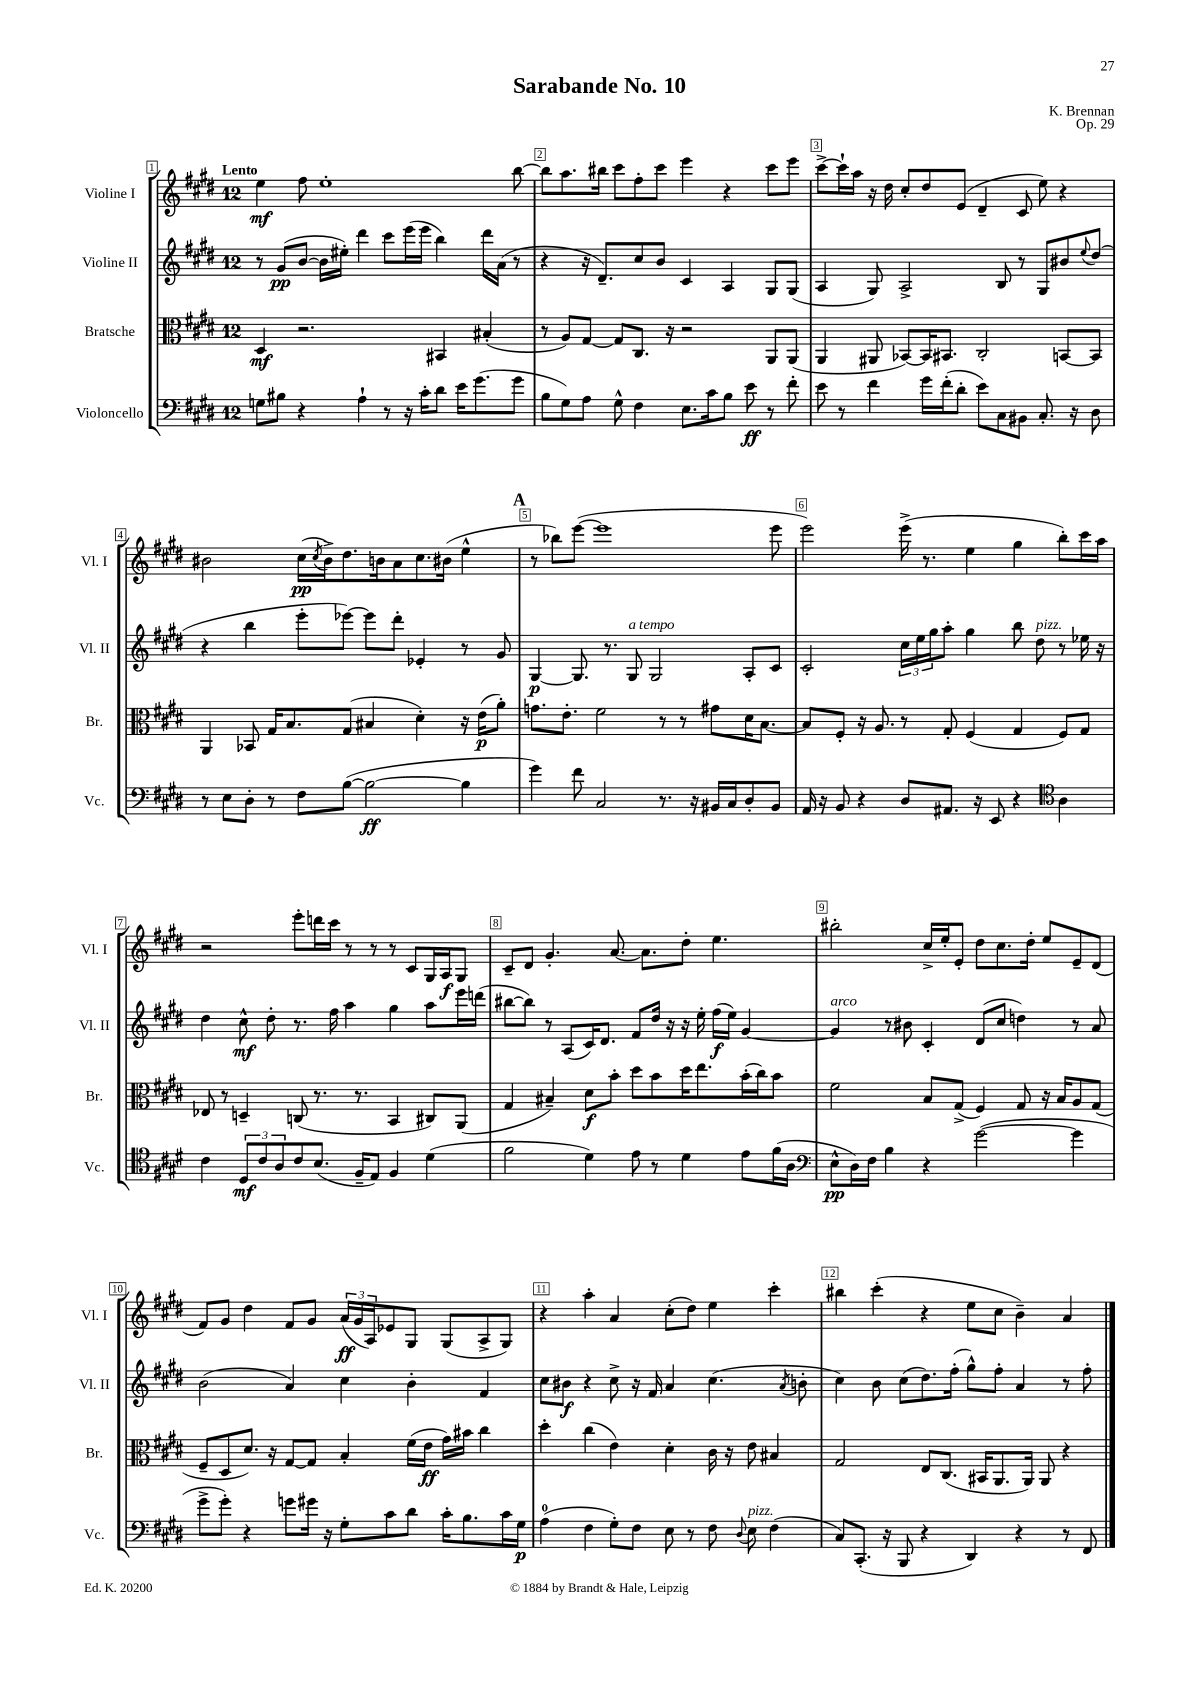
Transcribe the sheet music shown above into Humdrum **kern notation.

**kern	**kern	**kern	**kern
*staff4	*staff3	*staff2	*staff1
*clefF4	*clefC3	*clefG2	*clefG2
*k[f#c#g#d#]	*k[f#c#g#d#]	*k[f#c#g#d#]	*k[f#c#g#d#]
*M12/8	*M12/8	*M12/8	*M12/8
8G	4D#	8r	4ee
8B#	.	(8g#	.
4r	2.r	[8b	8ff#
.	.	16b]	1ee'
.	.	16ee#')	.
4A`	.	4ddd#	.
8r	.	8ccc#	.
16r	.	(16eee	.
16c#'	.	16eee	.
8d#	4BB#	4bb)	.
16e	.	.	.
(8.g#	.	.	.
.	(4B#'	16ddd#	.
.	.	(16a	.
8g#	.	8r	[8bb
=	=	=	=
8B	8r	4r	8bb]
8G#)	8A)	.	8.aa
8A	[8G#	16r	.
.	.	8.d#~)	16bb#
8G#^^	8G#]	.	8ccc#
4F#	8.C#	8cc#	8ff#'
.	.	8b	8ccc#
.	16r	.	.
8.E	2r	4c#	4eee
16c#	.	.	.
8B	.	4A	4r
8e	.	.	.
8r	8AA	8G#	8ccc#
8f#'	(8AA	(8G#	8eee
=	=	=	=
8e	4AA	4A	[8ccc#^
8r	.	.	16ccc#`]
.	.	.	16aa
4f#	8AA#	8G#)	16r
.	.	.	16dd#
.	[8BB-)	2A^	8cc#'
16g#	16BB-]	.	8dd#
(16f#'	8.BB#	.	.
8d#'	.	.	(8e
8e)	2C#'	.	4d#~
8C#	.	8B	.
8BB#	.	8r	8c#
8.C#'	.	8G#	8ee)
.	[8BB	8b#	4r
16r	.	.	.
.	.	8qqee	.
8D#	8BB]	(8dd#	.
=	=	=	=
8r	4AA	4r	2b#
8E	.	.	.
8D#'	8BB-	4bb	.
8r	16G#	.	.
.	8.B	.	.
8F#	.	8eee'	(16cc#
.	.	.	8qcc#
.	.	.	16b#^)
([8B	(8G#	[8eee-)	8.dd#
2B_	4B#	8eee-]	.
.	.	.	16b
.	.	8ddd#'	8a
.	4d#')	4e-'	8.cc#
.	.	.	(16b#
4B]	16r	8r	4ee^^
.	(16e	.	.
.	8a')	8g#	.
=	=	=	=
4g#)	8.g	[4G#	8r
.	.	.	8bb-)
.	8.e'	.	.
8f#	.	8.G#]	([8eee
2C#	2f#	.	1eee]
.	.	8.r	.
.	.	8G#	.
.	.	2G#	.
8.r	8r	.	.
.	8r	.	.
16r	.	.	.
16BB#	8g#	.	.
16C#	.	.	.
8D#'	16d#	8A'	.
.	[8.B	.	.
8BB#	.	8c#	8eee
=	=	=	=
16AA	8B]	2c#'	2eee)
16r	.	.	.
8BB	8F#'	.	.
4r	16r	.	.
.	8.A	.	.
8D#	8r	24cc#	(16eee^
.	.	24ee	.
.	.	.	8.r
.	.	24gg#	.
8.AA#	8G#'	8aa'	.
.	(4F#	4gg#	4ee
16r	.	.	.
8EE	.	.	.
4r	4G#	8bb	4gg#
.	.	8dd#	.
*clefC4	*	*	*
4A	8F#)	8r	8bb')
.	8G#	16ee-	16ccc#
.	.	16r	16aa
=	=	=	=
4c#	8E-	4dd#	2r
.	8r	.	.
12D#	4D~	8cc#^^	.
12c#	.	.	.
.	.	8dd#'	.
12A	.	.	.
8c#	(8C	8.r	8eee'
(8.B	8.r	.	16ddd
.	.	16ff#	16ccc#
.	.	4aa	8r
16F#~	8.r	.	.
8E)	.	.	8r
4F#	4BB	4gg#	8r
.	.	.	8c#
(4d#	8C#)	8aa	16G#
.	.	.	16A
.	(8AA	16eee	8G#
.	.	(16ddd	.
=	=	=	=
2f#	4G#	[8bb#	8c#~
.	.	8bb#])	8d#
.	4B#~)	8r	4.g#'
.	.	(8A	.
4d#)	8d#	16c#)	.
.	.	8.d#	.
.	8b'	.	[8.a
8e	8dd#	8f#	.
.	.	.	8.a]
8r	8b	16dd#	.
.	.	16r	.
4d#	16dd#	16r	8dd#'
.	8.ee	16ee'	.
.	.	(16ff#	4.ee
.	.	16ee)	.
8e	(16b'	[4g#	.
.	16cc#)	.	.
(16f#	8b	.	.
16A	.	.	.
=	=	=	=
*clefF4	*	*	*
8E^^	2f#	4g#]	2bb#'
16D#)	.	.	.
16F#	.	.	.
4B	.	8r	.
.	.	8b#	.
4r	8B	4c#'	16cc#^
.	.	.	16ee'
.	(8G#^	.	8e'
([2g#	4F#)	(8d#	8dd#
.	.	8cc#	8.cc#
.	8G#	4dd)	.
.	.	.	16dd#'
.	16r	.	8ee
.	16B	.	.
4g#]	8A	8r	8e~
.	(8G#	8a	(8d#
=	=	=	=
8g#^	8F#~	(2b	8f#)
8g#')	8D#	.	8g#
4r	8.d#)	.	4dd#
.	16r	.	.
8g	[8G#	4a)	8f#
16g#	8G#]	.	8g#
16r	.	.	.
8G#'	4B'	4cc#	(24a
.	.	.	24g#
.	.	.	24A)
8c#	.	.	8e-
8d#	(16f#	4b'	8G#
.	16e	.	.
16c#'	16g#)	.	(8G#
8.B	16b#	.	.
.	4cc#	4f#	8A^
16c#	.	.	8G#)
16G#	.	.	.
=	=	=	=
(4A	4dd#'	8cc#	4r
.	.	8b#	.
4F#	(4cc#	4r	4aa'
8G#')	4e)	8cc#^	4a
8F#	.	16r	.
.	.	16f#	.
8E	4d#'	4a	(8cc#'
8r	.	.	8dd#)
8F#	16c#	(4.cc#	4ee
.	16r	.	.
8qqD#	.	.	.
8E	8e	.	.
(4F#	4B#	.	4ccc#'
.	.	8qa	.
.	.	8b'	.
=	=	=	=
8C#)	2G#	4cc#)	4bb#
(8.CC#'	.	.	.
.	.	8b	(4ccc#'
16r	.	.	.
8BBB	.	(8cc#	.
4r	8E	8.dd#)	4r
.	(8.C#	.	.
.	.	(16ff#'	.
4DD#)	.	8gg#^^)	8ee
.	16BB#	.	.
.	8.AA	8ff#'	8cc#
4r	.	4a	4b~)
.	16AA)	.	.
.	8AA	.	.
8r	4r	8r	4a
8FF#	.	8ff#'	.
==	==	==	==
*-	*-	*-	*-
